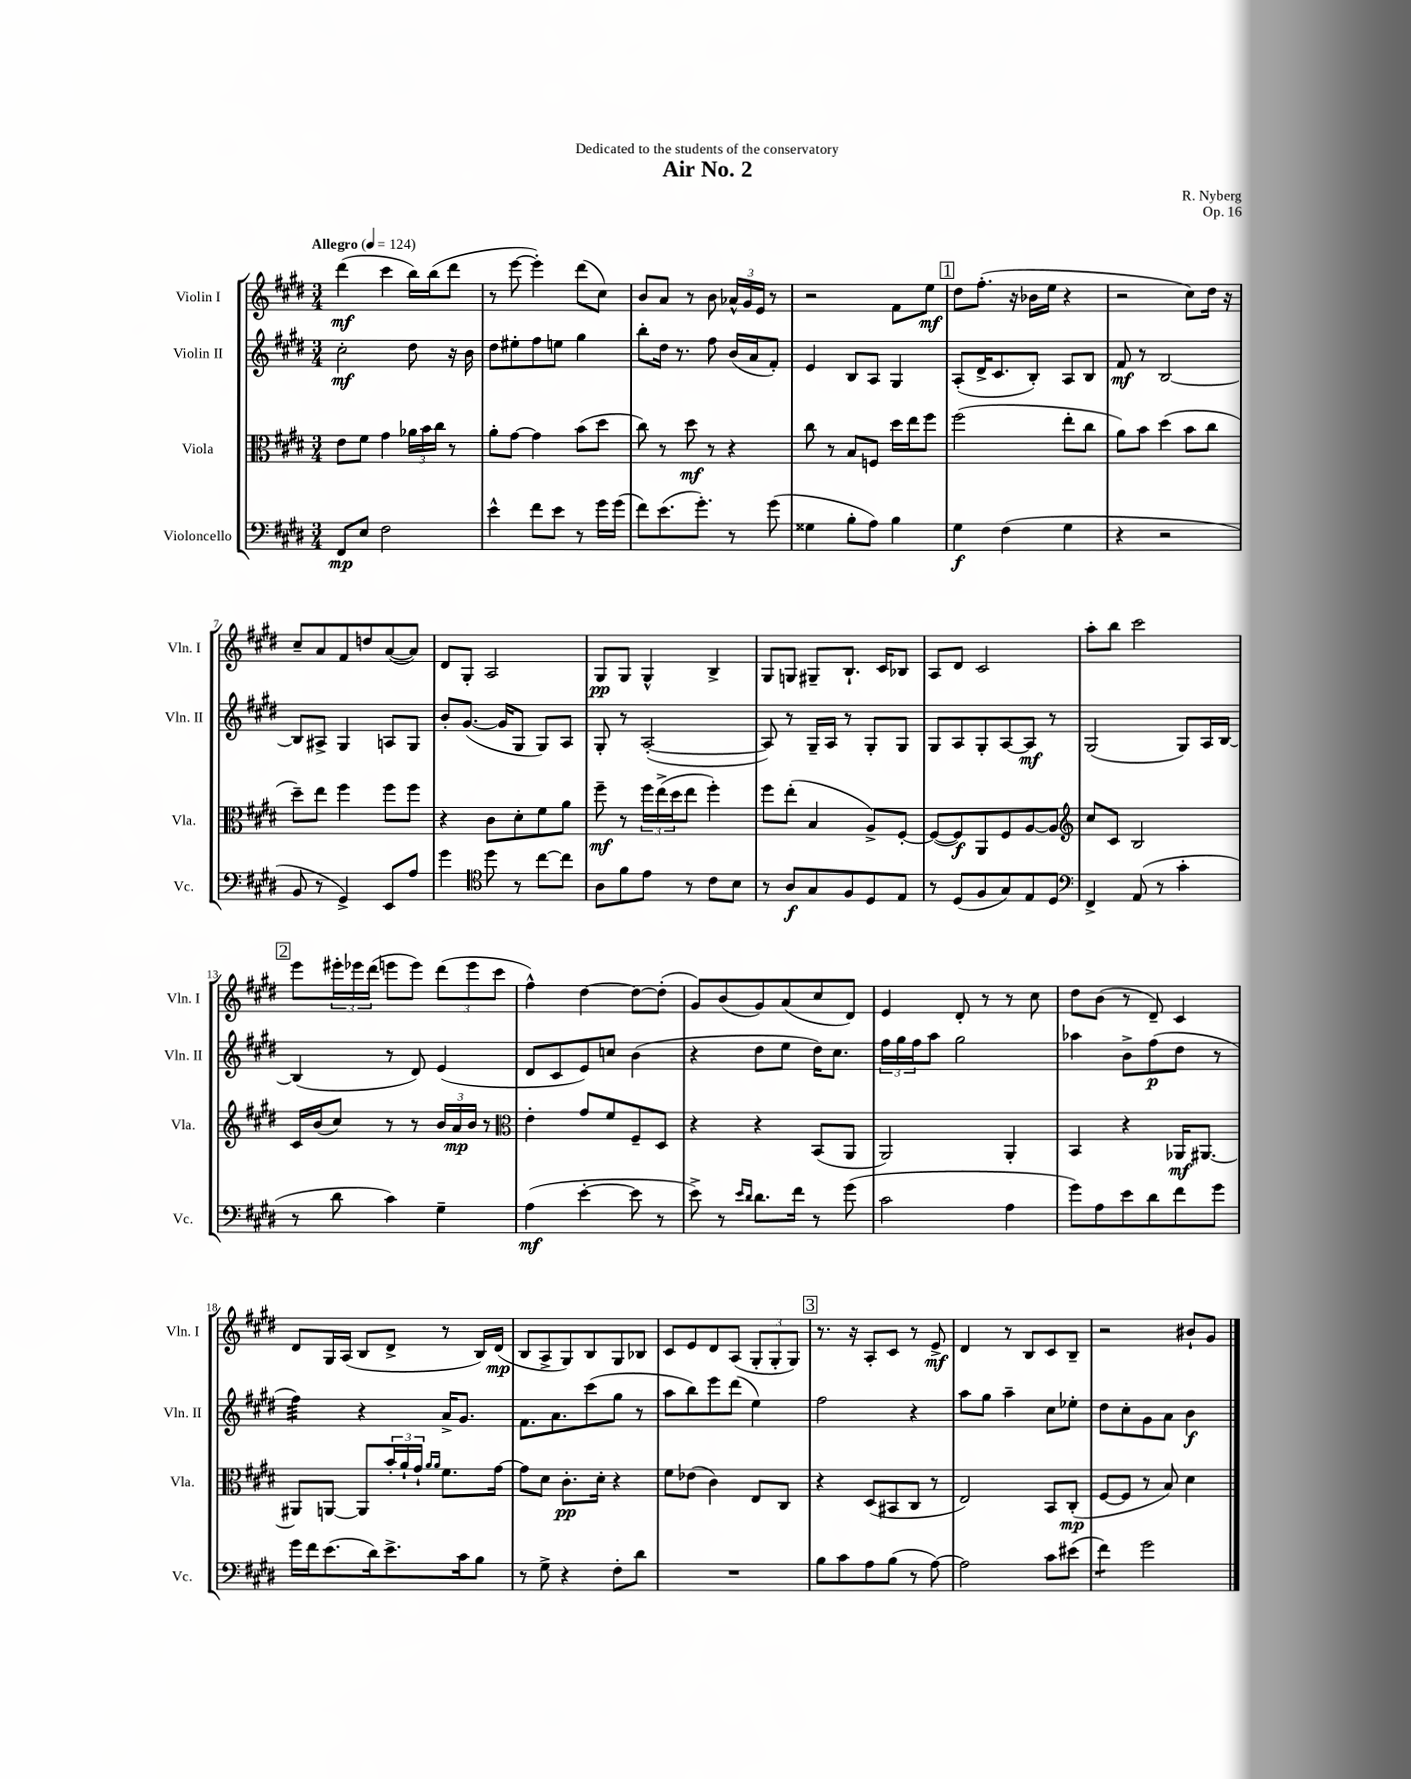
\header { title = "Air No. 2" composer = "R. Nyberg" dedication = "Dedicated to the students of the conservatory" opus = "Op. 16" }
<<
\new StaffGroup <<
\new Staff = "s0" \with { instrumentName = "Violin I" shortInstrumentName = "Vln. I" } {
    \clef treble \key e \major \numericTimeSignature \time 3/4 \tempo "Allegro" 4 = 124
    dis'''4\mf( cis'''4 b''16) b''16( dis'''8 |
    r8 e'''8~ e'''4-.) dis'''8( cis''8) |
    b'8 a'8 r8 b'8 \tuplet 3/2 { aes'16-^ gis'16 e'16 } r8 |
    r2 fis'8 e''8\mf |
    \mark \markup { \box "1" } dis''8 fis''8.-.( r16 bes'16 e''16 r4 |
    r2 cis''8) dis''16 r16 |
    cis''8-- a'8 fis'8 d''8 a'8~( a'8) |
    dis'8 gis8-. a2 |
    gis8\pp gis8 gis4-^ b4-> |
    gis8 g8 gis8-- b8.-! cis'16 bes8 |
    a8 dis'8 cis'2 |
    a''8-. b''8 cis'''2 |
    \mark \markup { \box "2" } e'''8 \tuplet 3/2 { eis'''16-. ees'''16 dis'''16( } e'''8 e'''8) \tuplet 3/2 { dis'''8( e'''8 cis'''8 } |
    fis''4-^) dis''4~ dis''8~ dis''8-.( |
    gis'8) b'8( gis'8) a'8( cis''8 dis'8) |
    e'4 dis'8-. r8 r8 cis''8 |
    dis''8 b'8( r8 dis'8--) cis'4 |
    dis'8 gis16 a16( b8 dis'8-> r8 b16) dis'16\mp( |
    b8 a8-> gis8) b8 gis8 bes8 |
    cis'8 e'8 dis'8 a8( \tuplet 3/2 { gis8-. gis8-. gis8) } |
    \mark \markup { \box "3" } r8. r16 a8-. cis'8 r8 e'8->\mf |
    dis'4 r8 b8 cis'8 b8-- |
    r2 bis'8-! gis'8 \bar "|." |
}
\new Staff = "s1" \with { instrumentName = "Violin II" shortInstrumentName = "Vln. II" } {
    \clef treble \key e \major \numericTimeSignature \time 3/4
    cis''2-.\mf dis''8 r16 b'16 |
    dis''8 eis''8-. fis''8 e''8 gis''4 |
    b''8-. dis''16 r8. fis''8 b'16( a'16 fis'8-.) |
    e'4 b8 a8 gis4 |
    \mark \markup { \box "1" } a8-.( dis'16-> cis'8. b8-.) a8 b8 |
    fis'8\mf r8 b2~ |
    b8 ais8-> gis4 a8 gis8 |
    b'8-. gis'8.~( gis'16 gis8 gis8) a8 |
    gis8-. r8 a2~-.( |
    a8) r8 gis16-- a16 r8 gis8-. gis8 |
    gis8 a8 gis8-. a8~ a8\mf r8 |
    gis2( gis8) a16 b16~ |
    \mark \markup { \box "2" } b4( r8 dis'8) e'4( |
    dis'8 cis'8 e'8) c''8 b'4( |
    r4 dis''8 e''8 dis''16) cis''8. |
    \tuplet 3/2 { fis''16 gis''16 fis''16 } a''8 gis''2 |
    aes''4 b'8-> fis''8\p( dis''8 r8 |
    fis''4:32) r4 a'16-> gis'8. |
    fis'8. a'8. cis'''8( gis''8 r8 |
    a''8 b''8) e'''8 dis'''8( e''4) |
    \mark \markup { \box "3" } fis''2 r4 |
    a''8 gis''8 a''4-- cis''8 ees''8-. |
    dis''8 cis''8-. gis'8 a'8 b'4\f \bar "|." |
}
\new Staff = "s2" \with { instrumentName = "Viola" shortInstrumentName = "Vla." } {
    \clef alto \key e \major \numericTimeSignature \time 3/4
    e'8 fis'8 gis'4 \tuplet 3/2 { aes'16 b'16 cis''16 } r8 |
    a'8-. gis'8~ gis'4 b'8( dis''8 |
    cis''8) r8 dis''8\mf r8 r4 |
    cis''8 r8 b8 f8 dis''16 e''16 fis''8 |
    \mark \markup { \box "1" } fis''2( e''8-. cis''8 |
    a'8) b'8 dis''4( b'8 cis''8 |
    dis''8--) e''8 fis''4 fis''8 fis''8 |
    r4 cis'8 dis'8-. fis'8 a'8 |
    fis''8--\mf r8 \tuplet 3/2 { fis''16 e''16->( dis''16 } e''8 fis''4-.) |
    fis''8 e''8-.( b4 a8->) fis8~-. |
    fis8~( fis8\f) a,8 fis8 a8~ a8 |
    \clef treble cis''8 cis'8 b2 |
    \mark \markup { \box "2" } cis'16 b'16( cis''8) r8 r8 \tuplet 3/2 { b'16 a'16\mp b'16 } r8 |
    \clef alto e'4-. gis'8 fis'8 fis8-- dis8 |
    r4 r4 b,8( a,8 |
    a,2) a,4-. |
    b,4 r4 aes,16\mf ais,8.~ |
    ais,8 a,8~ a,8 \tuplet 3/2 { b'16-. a'16-! gis'16-! } \grace { a'16 a'16 } fis'8. gis'16~ |
    gis'8 dis'8 cis'8.-.\pp dis'16-. r4 |
    fis'8 ees'8( cis'4) e8 cis8 |
    \mark \markup { \box "3" } r4 dis8( bis,8 cis8 r8 |
    e2) b,8 cis8-.\mp( |
    fis8~ fis8 r8 b8) dis'4 \bar "|." |
}
\new Staff = "s3" \with { instrumentName = "Violoncello" shortInstrumentName = "Vc." } {
    \clef bass \key e \major \numericTimeSignature \time 3/4
    fis,8\mp e8 fis2 |
    e'4-^ fis'8 e'8 r8 gis'16 gis'16( |
    fis'8) e'8.( gis'8.-.) r8 gis'8( |
    gisis4 b8-. a8) b4 |
    \mark \markup { \box "1" } gis4\f fis4( gis4 |
    r4 r2 |
    b,8 r8 gis,4->) e,8 a8 |
    gis'4 \clef tenor dis''8 r8 cis''8~ cis''8 |
    a8 fis'8 e'8 r8 cis'8 b8 |
    r8 a8\f gis8 fis8 dis8 e8 |
    r8 dis8( fis8 gis8) e8 dis8 |
    \clef bass fis,4-> a,8( r8 cis'4-. |
    \mark \markup { \box "2" } r8 dis'8 cis'4) gis4-- |
    a4\mf( e'4~-. e'8 r8 |
    e'8->) r8 \grace { e'16 dis'16 } dis'8. fis'16 r8 gis'8( |
    cis'2 a4 |
    gis'8) a8 e'8 dis'8 fis'8 gis'8 |
    gis'16 fis'16 e'8.( dis'16) e'8.-> cis'16 b8 |
    r8 gis8-> r4 fis8-. dis'8 |
    R2. |
    \mark \markup { \box "3" } b8 cis'8 a8 b8( r8 a8~) |
    a2 cis'8 eis'8( |
    fis'4:8) gis'2 \bar "|." |
}
>>
>>
